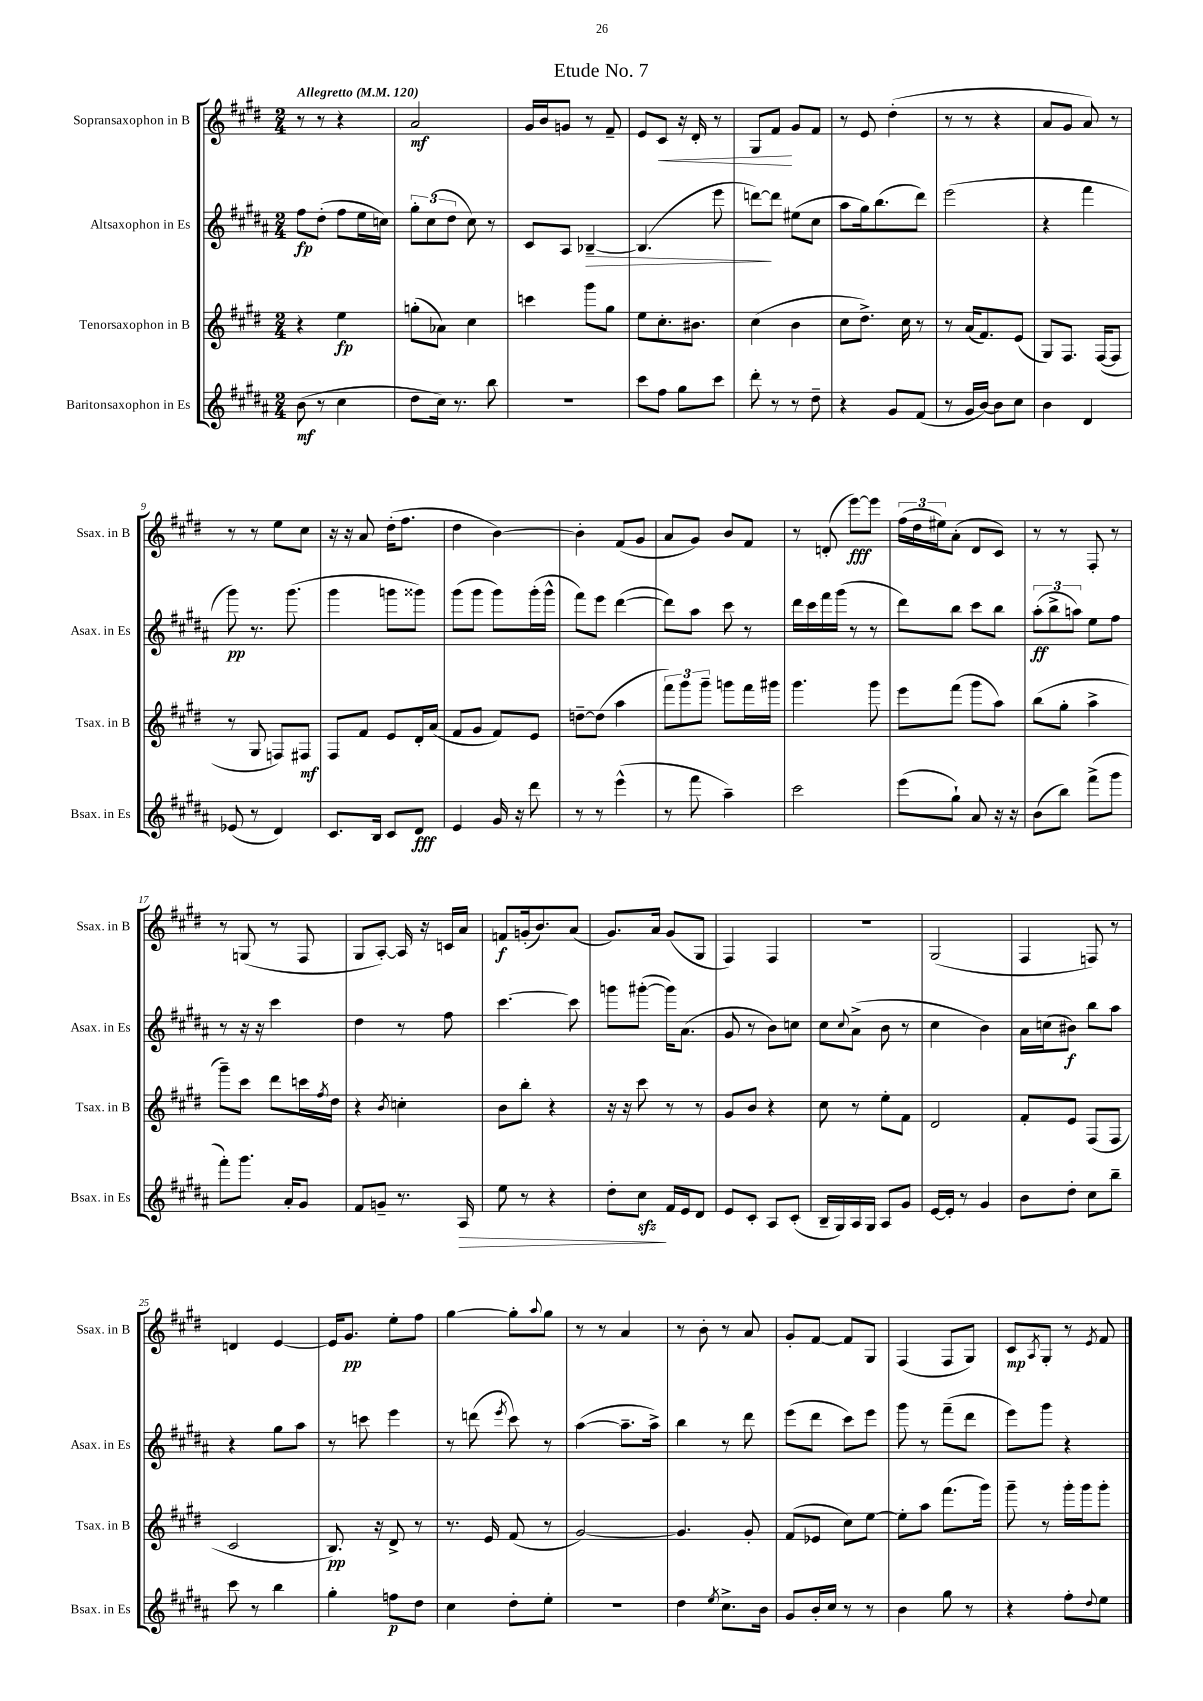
\header { title = "Etude No. 7" }
<<
\new StaffGroup <<
\new Staff = "s0" \with { instrumentName = "Sopransaxophon in B" shortInstrumentName = "Ssax. in B" } {
    \clef treble \key e \major \numericTimeSignature \time 2/4 \tempo "Allegretto" 4 = 120
    r8 r8 r4 |
    a'2\mf |
    gis'16 b'16 g'8 r8 fis'8-- |
    e'8 cis'8\< r16 dis'16-. r8 |
    gis8 fis'8\! gis'8 fis'8 |
    r8 e'8 dis''4-.( |
    r8 r8 r4 |
    a'8 gis'8 a'8) r8 |
    r8 r8 e''8 cis''8 |
    r16 r16 a'8 dis''16-.( fis''8. |
    dis''4 b'4~) |
    b'4-. fis'8( gis'8 |
    a'8 gis'8) b'8 fis'8 |
    r8 d'8-.( e'''8~\fff) e'''8 |
    \tuplet 3/2 { fis''16( dis''16 eis''16) } a'8-.( dis'8 cis'8) |
    r8 r8 fis8-. r8 |
    r8 g8( r8 fis8 |
    gis8 a8~-.) a16 r16 c'16 a'16 |
    f'8\f g'16-.( b'8.) a'8( |
    gis'8.) a'16 gis'8( gis8 |
    fis4) fis4 |
    r2 |
    gis2( |
    fis4 f8) r8 |
    d'4 e'4~ |
    e'16 gis'8.\pp e''8-. fis''8 |
    gis''4~ gis''8-. \appoggiatura { a''8 } gis''8 |
    r8 r8 a'4 |
    r8 b'8-. r8 a'8 |
    gis'8-. fis'8~ fis'8 gis8 |
    fis4( fis8 gis8) |
    cis'8\mp \acciaccatura { a8 } gis8-. r8 \acciaccatura { e'8 } fis'8 \bar "|." |
}
\new Staff = "s1" \with { instrumentName = "Altsaxophon in Es" shortInstrumentName = "Asax. in Es" } {
    \clef treble \key b \major \numericTimeSignature \time 2/4
    fis''8\fp dis''8-.( fis''8 e''16 c''16) |
    \tuplet 3/2 { gis''8-. cis''8( dis''8 } cis''8) r8 |
    cis'8 ais8 bes4~--\> |
    bes4.( e'''8 |
    d'''8~\!) d'''8 eis''8( cis''8 |
    ais''8 gis''16) b''8.( dis'''8) |
    e'''2( |
    r4 fis'''4 |
    gis'''8\pp) r8. gis'''8.( |
    gis'''4 g'''8 gisis'''8) |
    gis'''8( gis'''8 gis'''8) gis'''16-.( gis'''16-^ |
    fis'''8) e'''8 dis'''4~( |
    dis'''8) ais''8 cis'''8 r8 |
    dis'''16 cis'''16 fis'''16 gis'''16( r8 r8 |
    dis'''8) b''8 cis'''8 b''8 |
    \tuplet 3/2 { ais''8-.\ff( b''8-> a''8) } e''8 fis''8 |
    r8 r16 r16 cis'''4 |
    dis''4 r8 fis''8 |
    cis'''4.~ cis'''8 |
    g'''8 gis'''8~-.( gis'''16) ais'8.( |
    gis'8 r8 b'8) c''8 |
    cis''8 \appoggiatura { cis''8 } ais'8->( b'8 r8 |
    cis''4 b'4) |
    ais'16 c''16( bis'8\f) b''8 ais''8 |
    r4 gis''8 ais''8 |
    r8 c'''8 e'''4 |
    r8 d'''8( \acciaccatura { e'''8 } cis'''8) r8 |
    ais''4~( ais''8.-- ais''16->) |
    b''4 r8 dis'''8 |
    e'''8( dis'''8 cis'''8) e'''8 |
    gis'''8 r8 fis'''8--( dis'''8 |
    e'''8) gis'''8 r4 \bar "|." |
}
\new Staff = "s2" \with { instrumentName = "Tenorsaxophon in B" shortInstrumentName = "Tsax. in B" } {
    \clef treble \key e \major \numericTimeSignature \time 2/4
    r4 e''4\fp |
    g''8-.( aes'8) cis''4 |
    c'''4 gis'''8 gis''8 |
    e''8 cis''8.-. bis'8. |
    cis''4( b'4 |
    cis''8 dis''8.->) cis''16 r8 |
    r8 a'16( fis'8.) e'8( |
    gis8) fis8. fis16~( fis8 |
    r8 gis8 f8) fis8\mf |
    fis8 fis'8 e'8 dis'16-. a'16( |
    fis'8 gis'8 fis'8) e'8 |
    d''8~-- d''8( a''4 |
    \tuplet 3/2 { fis'''8) gis'''8 gis'''8-- } g'''8 fis'''16 gis'''16 |
    gis'''4. gis'''8 |
    e'''8 fis'''8( gis'''8 a''8) |
    b''8( gis''8-. a''4-> |
    gis'''8--) cis'''8 dis'''8 c'''16 \acciaccatura { fis''8 } dis''16 |
    r4 \acciaccatura { b'8 } c''4-. |
    b'8 b''8-. r4 |
    r16 r16 cis'''8 r8 r8 |
    gis'8 b'8 r4 |
    cis''8 r8 e''8-. fis'8 |
    dis'2 |
    fis'8-. e'8 fis8( fis8 |
    cis'2 |
    b8.\pp) r16 dis'8-> r8 |
    r8. e'16 fis'8( r8 |
    gis'2~) |
    gis'4. gis'8-. |
    fis'8( ees'8 cis''8) e''8~ |
    e''8-. a''8 fis'''8.( gis'''16) |
    gis'''8-- r8 gis'''16-. gis'''16 gis'''8-. \bar "|." |
}
\new Staff = "s3" \with { instrumentName = "Baritonsaxophon in Es" shortInstrumentName = "Bsax. in Es" } {
    \clef treble \key b \major \numericTimeSignature \time 2/4
    b'8\mf( r8 cis''4 |
    dis''8 cis''16) r8. b''8 |
    R2 |
    cis'''8 fis''8 gis''8 cis'''8 |
    dis'''8-. r8 r8 dis''8-- |
    r4 gis'8 fis'8( |
    r8 gis'16 b'16~) b'8 cis''8 |
    b'4 dis'4 |
    ees'8( r8 dis'4) |
    cis'8. b16 cis'8 dis'8\fff |
    e'4 gis'16 r16 dis'''8 |
    r8 r8 e'''4-^( |
    r8 fis'''8 ais''4--) |
    cis'''2 |
    e'''8( gis''8-!) ais'8 r16 r16 |
    b'8( b''8) fis'''8->( gis'''8 |
    fis'''8-.) gis'''8. ais'16-. gis'8 |
    fis'8 g'8-- r8. ais16\> |
    e''8 r8 r4 |
    dis''8-. cis''8\sfz\! fis'16 e'16 dis'8 |
    e'8 cis'8-. ais8 cis'8-.( |
    b16-- gis16) ais16 gis16 ais8 gis'8 |
    e'16~ e'16-. r8 gis'4 |
    b'8 dis''8-. cis''8 b''8-- |
    cis'''8 r8 b''4 |
    gis''4-. f''8\p dis''8 |
    cis''4 dis''8-. e''8-. |
    r2 |
    dis''4 \acciaccatura { e''8 } cis''8.-> b'16 |
    gis'8 b'16-. cis''16 r8 r8 |
    b'4 gis''8 r8 |
    r4 fis''8-. \appoggiatura { dis''8 } e''8 \bar "|." |
}
>>
>>
